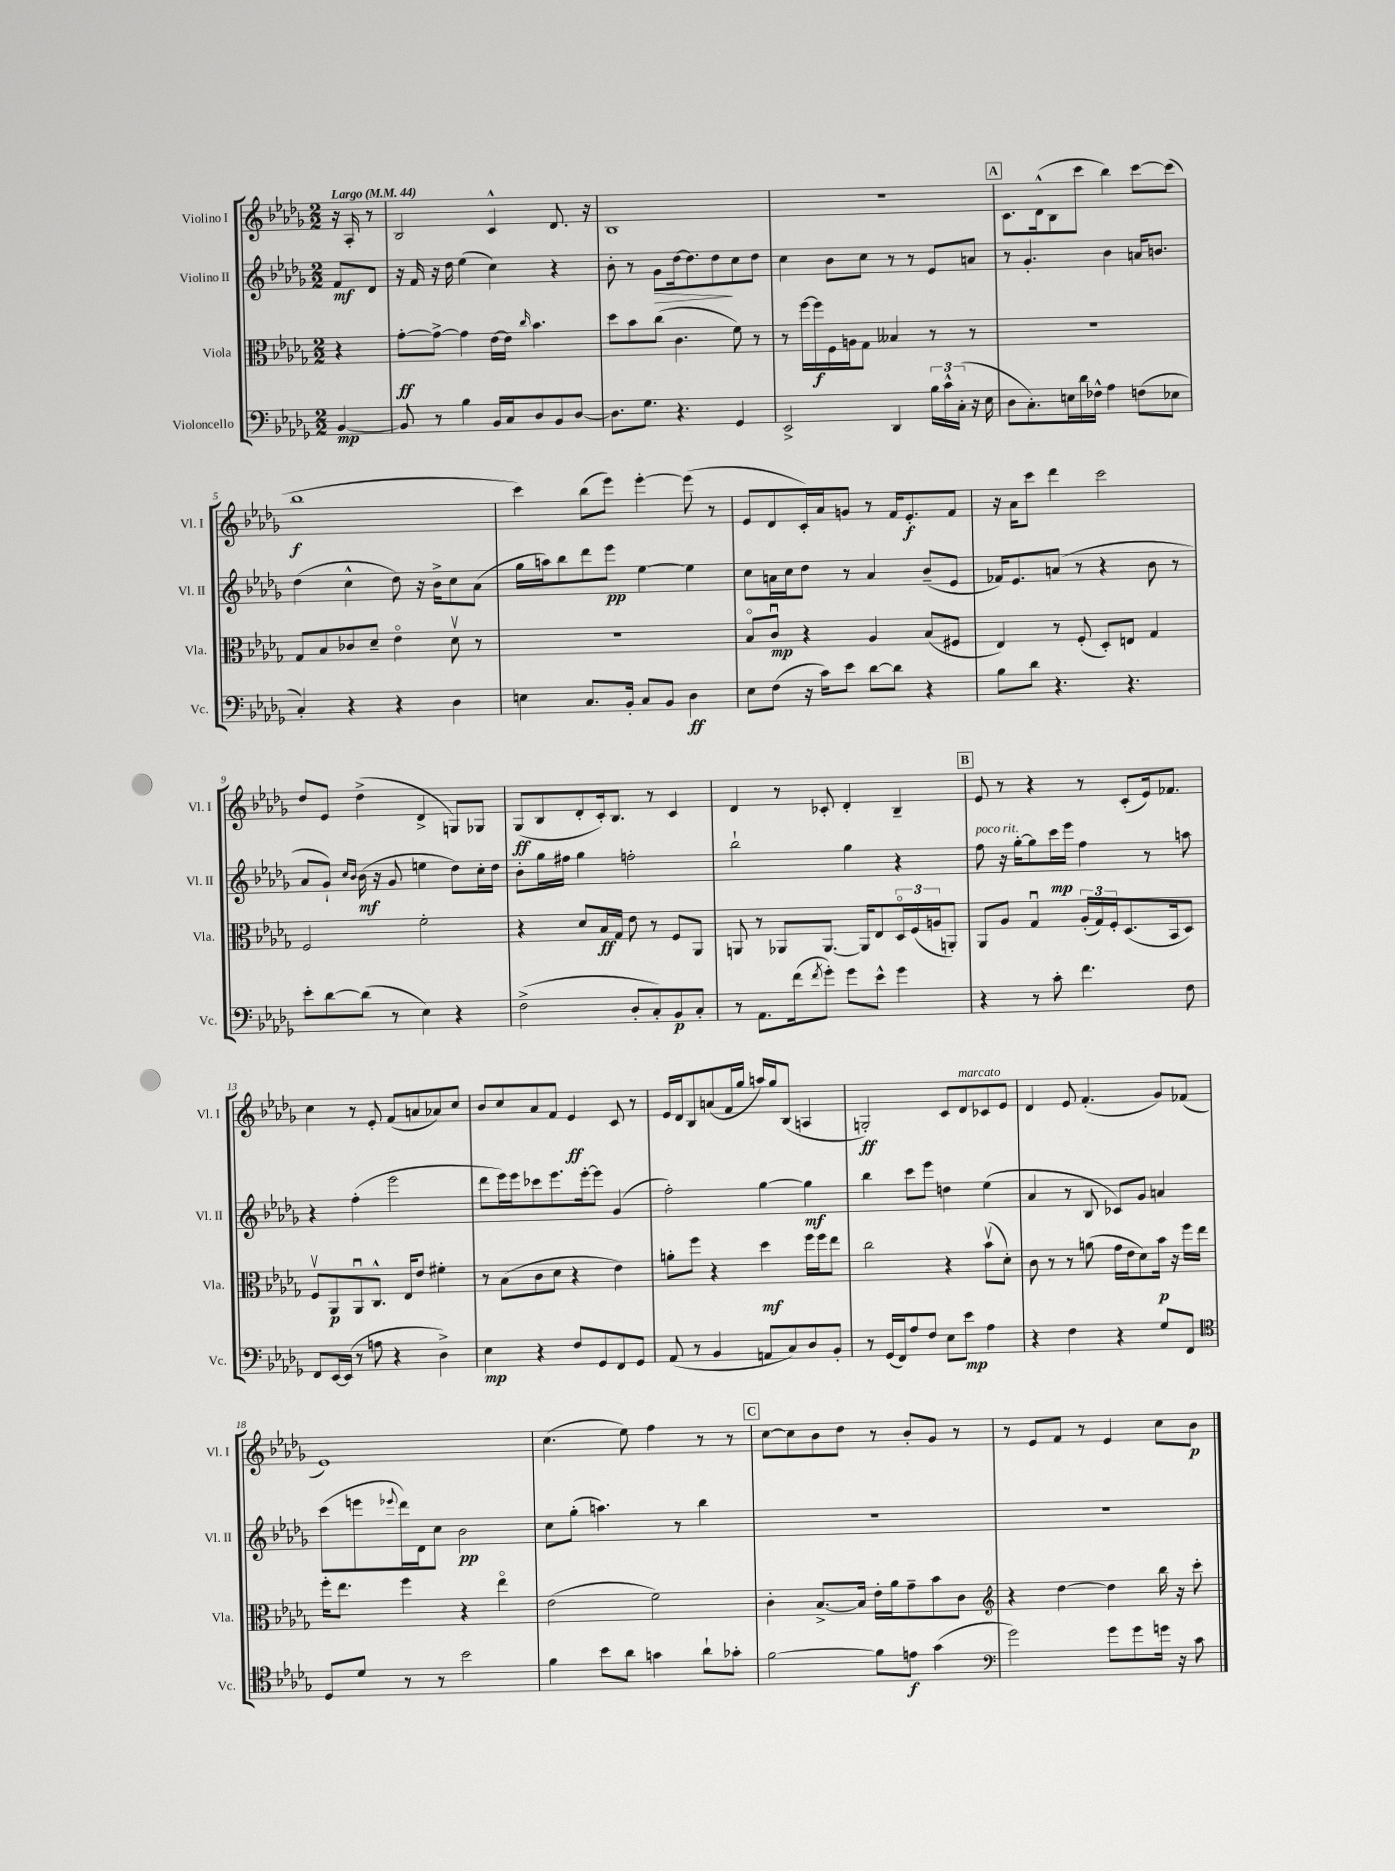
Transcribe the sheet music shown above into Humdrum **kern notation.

**kern	**kern	**kern	**kern
*staff4	*staff3	*staff2	*staff1
*clefF4	*clefC3	*clefG2	*clefG2
*k[b-e-a-d-g-]	*k[b-e-a-d-g-]	*k[b-e-a-d-g-]	*k[b-e-a-d-g-]
*M2/2	*M2/2	*M2/2	*M2/2
*MM44	*MM44	*MM44	*MM44
[4BB-	4r	8f	16r
.	.	.	16A-'
.	.	8d-	8r
=	=	=	=
8BB-]	[8g-'	16r	2B-
.	.	16f	.
8r	8g-^_	16r	.
.	.	16dd-	.
4B-	4g-]	(4ee-	.
16BB-	[16e-	4cc)	4c^^
16C	16e-]	.	.
.	16qqcc	.	.
8D-	4.b-	.	.
8BB-	.	4r	8.d-
[8D-	.	.	.
.	.	.	16r
=	=	=	=
8.D-]	8dd-	8b-'	1B-
.	8b-	8r	.
8.G-	.	.	.
.	(8cc	8g-	.
4.r	4.c	[16dd-	.
.	.	8.dd-]	.
.	.	8dd-	.
4GG-	8f)	8cc	.
.	8r	8dd-	.
=	=	=	=
2EE-^	8r	4cc	1r
.	[16ff	.	.
.	16ff]	.	.
.	16F	8b-	.
.	16A	.	.
.	8G-	8cc	.
4DD-	4B--	8r	.
.	.	8r	.
24B-	8r	8e-	.
24c^^	.	.	.
(24C'	.	.	.
16r	8r	8a	.
16E-	.	.	.
=	=	=	=
8D-	1r	8r	8.c
8.C')	.	4.g-'	.
.	.	.	(16d-^^
.	.	.	8B-
16E	.	.	.
16d-	.	.	8ccc
16F-^^	.	.	.
4A-	.	4b-	4bb-)
(8F	.	16a	[8ccc
.	.	8.b	.
8E-	.	.	(8ccc]
=	=	=	=
4C')	8G-	(4dd-	1bb-
.	8B-	.	.
4r	8c-	4cc^^	.
.	8d-~	.	.
4r	4e-o	8dd-)	.
.	.	16r	.
.	.	16b-^	.
4D-	8d-v	8cc	.
.	8r	(8a-	.
=	=	=	=
4E	1r	16gg-	4ccc)
.	.	16aa)	.
.	.	8bb-	.
8.C	.	8ddd-	(8bb-
.	.	8eee-	8eee-)
16BB-'	.	.	.
8C	.	[4ee-	[4eee-'
8BB-	.	.	.
4D-	.	4ee-]	(8eee-]
.	.	.	8r
=	=	=	=
8E-	8B-o	8cc	8e-
(8F	8cu	16a	8d-
.	.	16cc	.
16r	4r	8dd-	16c')
16c)	.	.	16a-
8e-	.	8r	8g
[8d-	4A-	4a	8r
8d-]	.	.	16f
.	.	.	8.e-'
4r	(8B-	(8b-~	.
.	8F#	8e-	8f
=	=	=	=
8B-	4E-)	16f-)	16r
.	.	8.e-	16a-
8d-	.	.	8ccc
4.r	8r	(8a	4ddd-
.	(8F'	8r	.
.	8D-')	4r	2ccc
4.r	8E	.	.
.	4G-	8b-	.
.	.	8r	.
=	=	=	=
8e-'	2F	8a-	8dd-
[8d-	.	8g-`)	8e-
.	.	16qqcc	.
.	.	16qqb-	.
(8d-]	.	(16b-	(4dd-^
.	.	16r	.
8r	.	8g-	.
4E-)	2f'	4ee	4d-^
4r	.	8dd-)	8G)
.	.	16cc'	8G-
.	.	16dd-	.
=	=	=	=
(2F^	4r	8b-'	(8G-
.	.	16gg-	8B-
.	.	16ff#	.
.	8d-	4gg-	8d-'
.	16B-	.	16c')
.	16G-	.	8.B-
8D-'	8e-	2ff'	.
8C')	8r	.	8r
8BB-	8F	.	4c
8C'	8AA-	.	.
=	=	=	=
8r	8AA	2bb-`	4d-
8.AA-	8r	.	.
.	8AA-	.	8r
(16f	.	.	.
8qf	.	.	.
8g-')	[8.AA-	.	8c-'
8g-	.	4gg-	4d-'
.	16AA-]	.	.
8e-^^	8E-	.	.
4g-	24D-o	4r	4B-~
.	(24F	.	.
.	24A	.	.
.	8AA')	.	.
=	=	=	=
4r	8AA-	8ff	8e-
.	8A-	16r	8r
.	.	[16gg-'	.
8r	4G-u	8gg-]	4r
8c'	.	16ccc	.
.	.	16eee-	.
4.f	(24A-'	4ff	8r
.	24G-)	.	.
.	24F'	.	.
.	(8.D-	.	(8c'
.	.	8r	16e-)
.	16BB-	.	8.f-
8F	8D-)	8aa	.
=	=	=	=
8FF	8Fv	4r	4cc
[16EE-	8AA-	.	.
(16EE-]	.	.	.
8r	8AA-u	(4ff'	8r
8A	8.C^^	.	8e-'
4r	.	2eee-	(8f
.	16E-	.	.
.	8e-	.	8a
4D-^)	4f#'	.	8a-)
.	.	.	8cc
=	=	=	=
4E-	8r	8ddd-	8b-
.	(8B-	16eee-)	8cc
.	.	16eee-	.
4r	8c	8ccc-	8a-
.	8d-	8.eee-	8f
8F	4r	.	4e-
.	.	[16eee-'	.
8GG-	.	8eee-]	.
8FF	4e-)	(4g-	8c
8GG-	.	.	8r
=	=	=	=
(8AA-	8a'	2ff')	16e-
.	.	.	16d-
8r	8ff	.	8B-
4BB-	4r	.	(8a
.	.	.	16f
.	.	.	16gg-
8AA	4dd-	[4gg-	16aa)
.	.	.	16gg-
8C)	.	.	(8B-
8D-	16ff	4gg-]	4A
.	16ff	.	.
8BB-'	8ee-	.	.
=	=	=	=
8r	2cc	4bb-	2G')
(16GG-	.	.	.
16FF)	.	.	.
8A-	.	8ccc	.
8F	.	8eee-	.
8E-	4r	4dd	8c
8e-	.	.	8d-
4A-	(8b-v	(4ee-	8c-
.	8d-')	.	8e-
=	=	=	=
4r	8c	4a-	4d-
.	8r	.	.
4F	8r	8r	8e-
.	(8a	8B-	(4.f'
4r	16g-	8c-)	.
.	16e-	.	.
.	8d-)	8g-	.
8G-	16b-	4a	8g-)
.	16r	.	.
8FF	16ff	.	(8f-
.	16ee-	.	.
=	=	=	=
*clefC4	*	*	*
8D-	16ff'	(8ccc	1e-)
.	8.ee-	.	.
8d-	.	8eee	.
.	.	8qqeee-	.
8r	4ff	16ddd-)	.
.	.	16d-	.
8r	.	8cc	.
2b-	4r	2b-	.
.	4ee-o	.	.
=	=	=	=
4f	(2e-	8cc	(4.cc
.	.	(8gg-'	.
8b-	.	4.aa)	.
8a-	.	.	8ee-)
4g	2f)	.	4ff
.	.	8r	.
8a-`	.	4bb-	8r
8g-'	.	.	8r
=	=	=	=
[2f	4c'	1r	[8cc
.	.	.	8cc]
.	[8.B-^	.	8b-
.	.	.	8dd-
.	16B-]	.	.
8f]	16e-'	.	8r
.	16a-	.	.
8e	8g-~	.	8b-'
(4g-	8b-	.	8g-
.	8c	.	8r
=	=	=	=
*clefF4	*clefG2	*	*
2g-)	4r	1r	8r
.	.	.	8e-
.	[4dd-	.	8f
.	.	.	8r
8g-	4dd-]	.	4e-
8g-	.	.	.
16g	16bb-	.	8cc
16r	16r	.	.
8c	8ccc'	.	8b-
==	==	==	==
*-	*-	*-	*-
